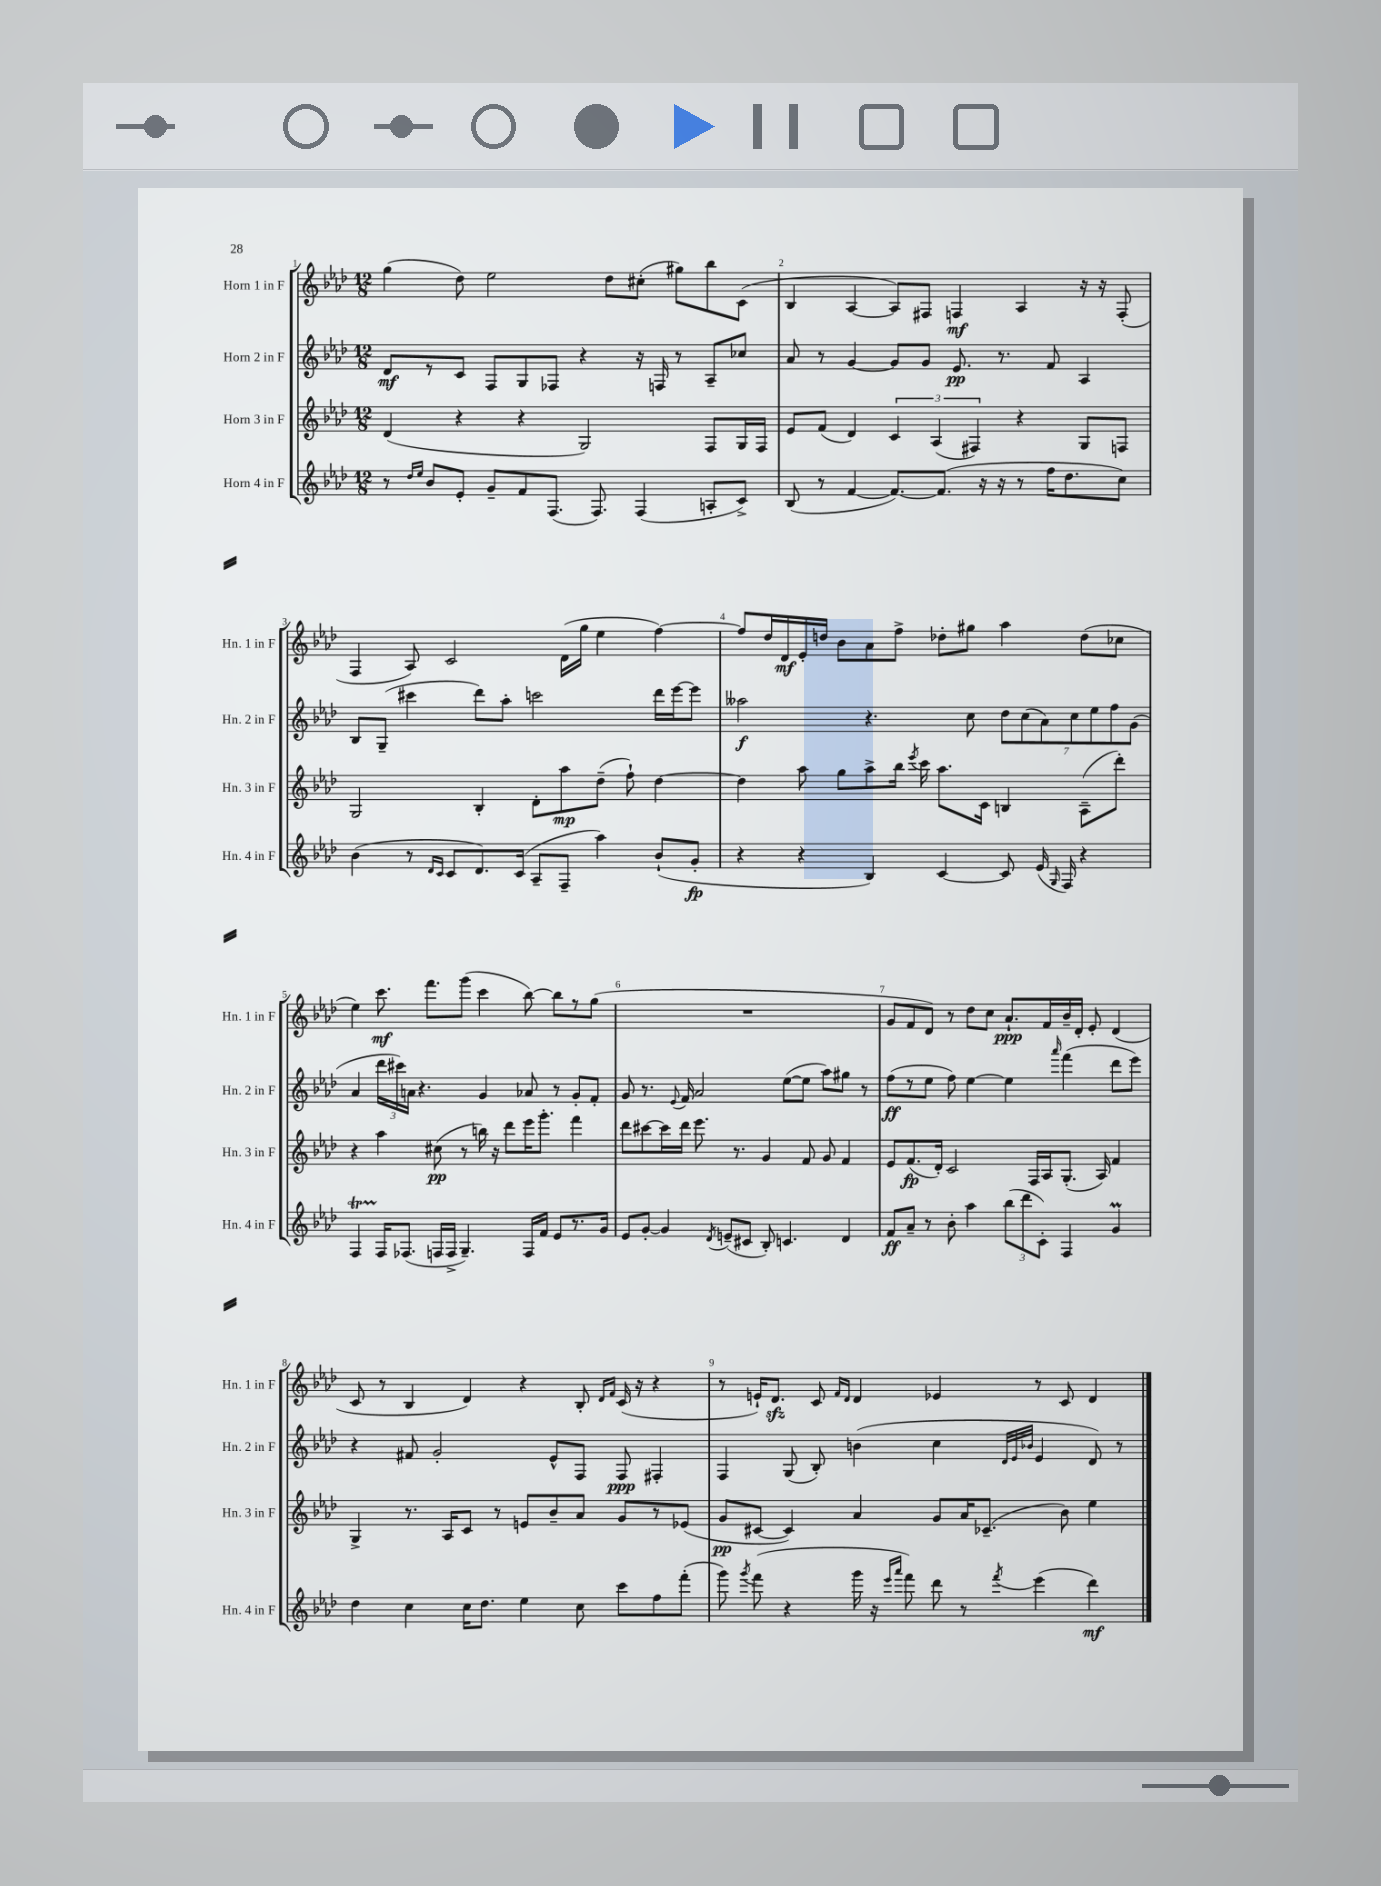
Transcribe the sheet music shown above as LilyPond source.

<<
\new StaffGroup <<
\new Staff = "s0" \with { instrumentName = "Horn 1 in F" shortInstrumentName = "Hn. 1 in F" } {
    \clef treble \key aes \major \numericTimeSignature \time 12/8
    \autoBeamOff g''4( des''8) ees''2 des''8[ cis''8]-.( gis''8[) bes''8 c'8]( |
    bes4 aes4~ aes8[) fis8] f4\mf aes4 r16 r16 f8-.( |
    f4 aes8) c'2 des'16[( g''16] ees''4 f''4~) |
    f''8[ des''16 des'16\mf ees'16-. d''16] bes'8[ aes'8 f''8]-> des''8[-. gis''8] aes''4 des''8[( ces''8] |
    ees''4) c'''8.\mf f'''8.[ g'''8]( c'''4 bes''8~) bes''8[ r8 g''8]( |
    R1. |
    g'8[ f'8 des'8]) r8 des''8[ c''8] aes'8.[-!\ppp f'16 bes'16-- des'16]-. ees'8-. des'4( |
    c'8 r8 bes4 des'4) r4 bes8-. \grace { des'16[ f'16] } c'16( r16 r4 |
    r8 e'16[-!) des'8.]\sfz c'8 \grace { f'16[ des'16] } des'4 ees'4 r8 c'8 des'4 \bar "|." |
}
\new Staff = "s1" \with { instrumentName = "Horn 2 in F" shortInstrumentName = "Hn. 2 in F" } {
    \clef treble \key aes \major \numericTimeSignature \time 12/8
    \autoBeamOff des'8[\mf r8 c'8] f8[ g8 fes8] r4 r16 f16 r8 aes8[-- ces''8] |
    aes'8 r8 g'4~ g'8[ g'8] ees'8.\pp r8. f'8 aes4 |
    bes8[ g8]--( cis'''4 des'''8[) aes''8]-. c'''2 des'''16[ ees'''16~ ees'''8] |
    aeses''2\f r4. c''8 \tuplet 7/4 { des''8[ c''8( aes'8) c''8 ees''8 f''8 g'8]( } |
    aes'4 \tuplet 3/2 { des'''16[ cis'''16) a'16] } r4. g'4 aes'8 r8 g'8[-. f'8]-. |
    g'8 r8. \appoggiatura { ees'8 } f'16 aes'2 ees''8[~( ees''8] aes''8[) gis''8] r8 |
    f''8[\ff( r8 ees''8] f''8) ees''4~ ees''4 \grace { aes'''16 } f'''4( des'''8[ ees'''8]) |
    r4 fis'8 g'2-. ees'8[-^ f8] f8\ppp fis4-. |
    f4 g8( bes8-.) b'4( c''4 \grace { des'32[ ees'32 bes'32] } ees'4 des'8) r8 \bar "|." |
}
\new Staff = "s2" \with { instrumentName = "Horn 3 in F" shortInstrumentName = "Hn. 3 in F" } {
    \clef treble \key aes \major \numericTimeSignature \time 12/8
    \autoBeamOff des'4( r4 r4 g2) f8[ g16 f16] |
    ees'8[ f'8]( des'4) \tuplet 3/2 { c'4 aes4( fis4) } r4 g8[ f8] |
    g2 bes4-. des'8[-. aes''8\mp des''8]--( f''8-!) des''4~ |
    des''4 aes''8 g''8[ aes''8-> bes''16] \acciaccatura { ees'''8 } c'''16 aes''8.[ c'16] b4 aes8[--( des'''8]-.) |
    r4 aes''4 cis''8\pp( r8 b''16) r16 des'''8[ ees'''16 g'''8.]-. f'''4 |
    des'''8[ cis'''8~ cis'''16 des'''16] ees'''8. r8. g'4 f'8 g'8 f'4 |
    ees'8[ f'8.\fp( des'16]-.) c'2 f16[ aes16 g8.]-.( aes16) f'4 |
    g4-> r8. aes16[ c'8] r8 e'8[ bes'8-- aes'8] g'8[ r8 ees'8]( |
    g'8[\pp cis'8]~ cis'4) aes'4 g'8[ aes'16 ces'8.]--( bes'8) ees''4 \bar "|." |
}
\new Staff = "s3" \with { instrumentName = "Horn 4 in F" shortInstrumentName = "Hn. 4 in F" } {
    \clef treble \key aes \major \numericTimeSignature \time 12/8
    \autoBeamOff r8 \grace { des''16[ ees''16] } bes'8[ ees'8]-. g'8[-- f'8 f8.]( f8.) f4( a8[-. c'8]->) |
    bes8( r8 f'4~ f'8.[~) f'8.]( r16 r16 r8 f''16[ des''8. c''8]) |
    bes'4( r8 \grace { des'16[ c'16] } c'8[ des'8.) c'16]( aes8[-- f8]-- aes''4) bes'8[-!( g'8]-.\fp |
    r4 r4 bes4) c'4~ c'8 ees'16( \grace { g16 } f16) r4 |
    f4\startTrillSpan f16[\stopTrillSpan fes8.]( f16[ f16]-> g4.--) f16[ f'16] ees'8[ r8. g'16] |
    ees'8[ g'8]~-. g'4 \acciaccatura { des'8 } e'8[--( cis'8] bes8-.) c'4. des'4 |
    f'8[\ff aes'8]-- r8 bes'8-. aes''4 \tuplet 3/2 { bes''8[( des'''8 c'8]-.) } f4 g'4\prall |
    des''4 c''4 c''16[ des''8.] ees''4 c''8 c'''8[ f''8 f'''8]-.( |
    g'''8) \acciaccatura { g'''8 } f'''8( r4 g'''16 r16 \grace { ees'''16[ aes'''16] } f'''8) des'''8 r8 \acciaccatura { f'''8 } ees'''4( des'''4\mf) \bar "|." |
}
>>
>>
\layout { \context { \Score \override BarNumber.break-visibility = ##(#f #t #t) barNumberVisibility = #all-bar-numbers-visible } }
